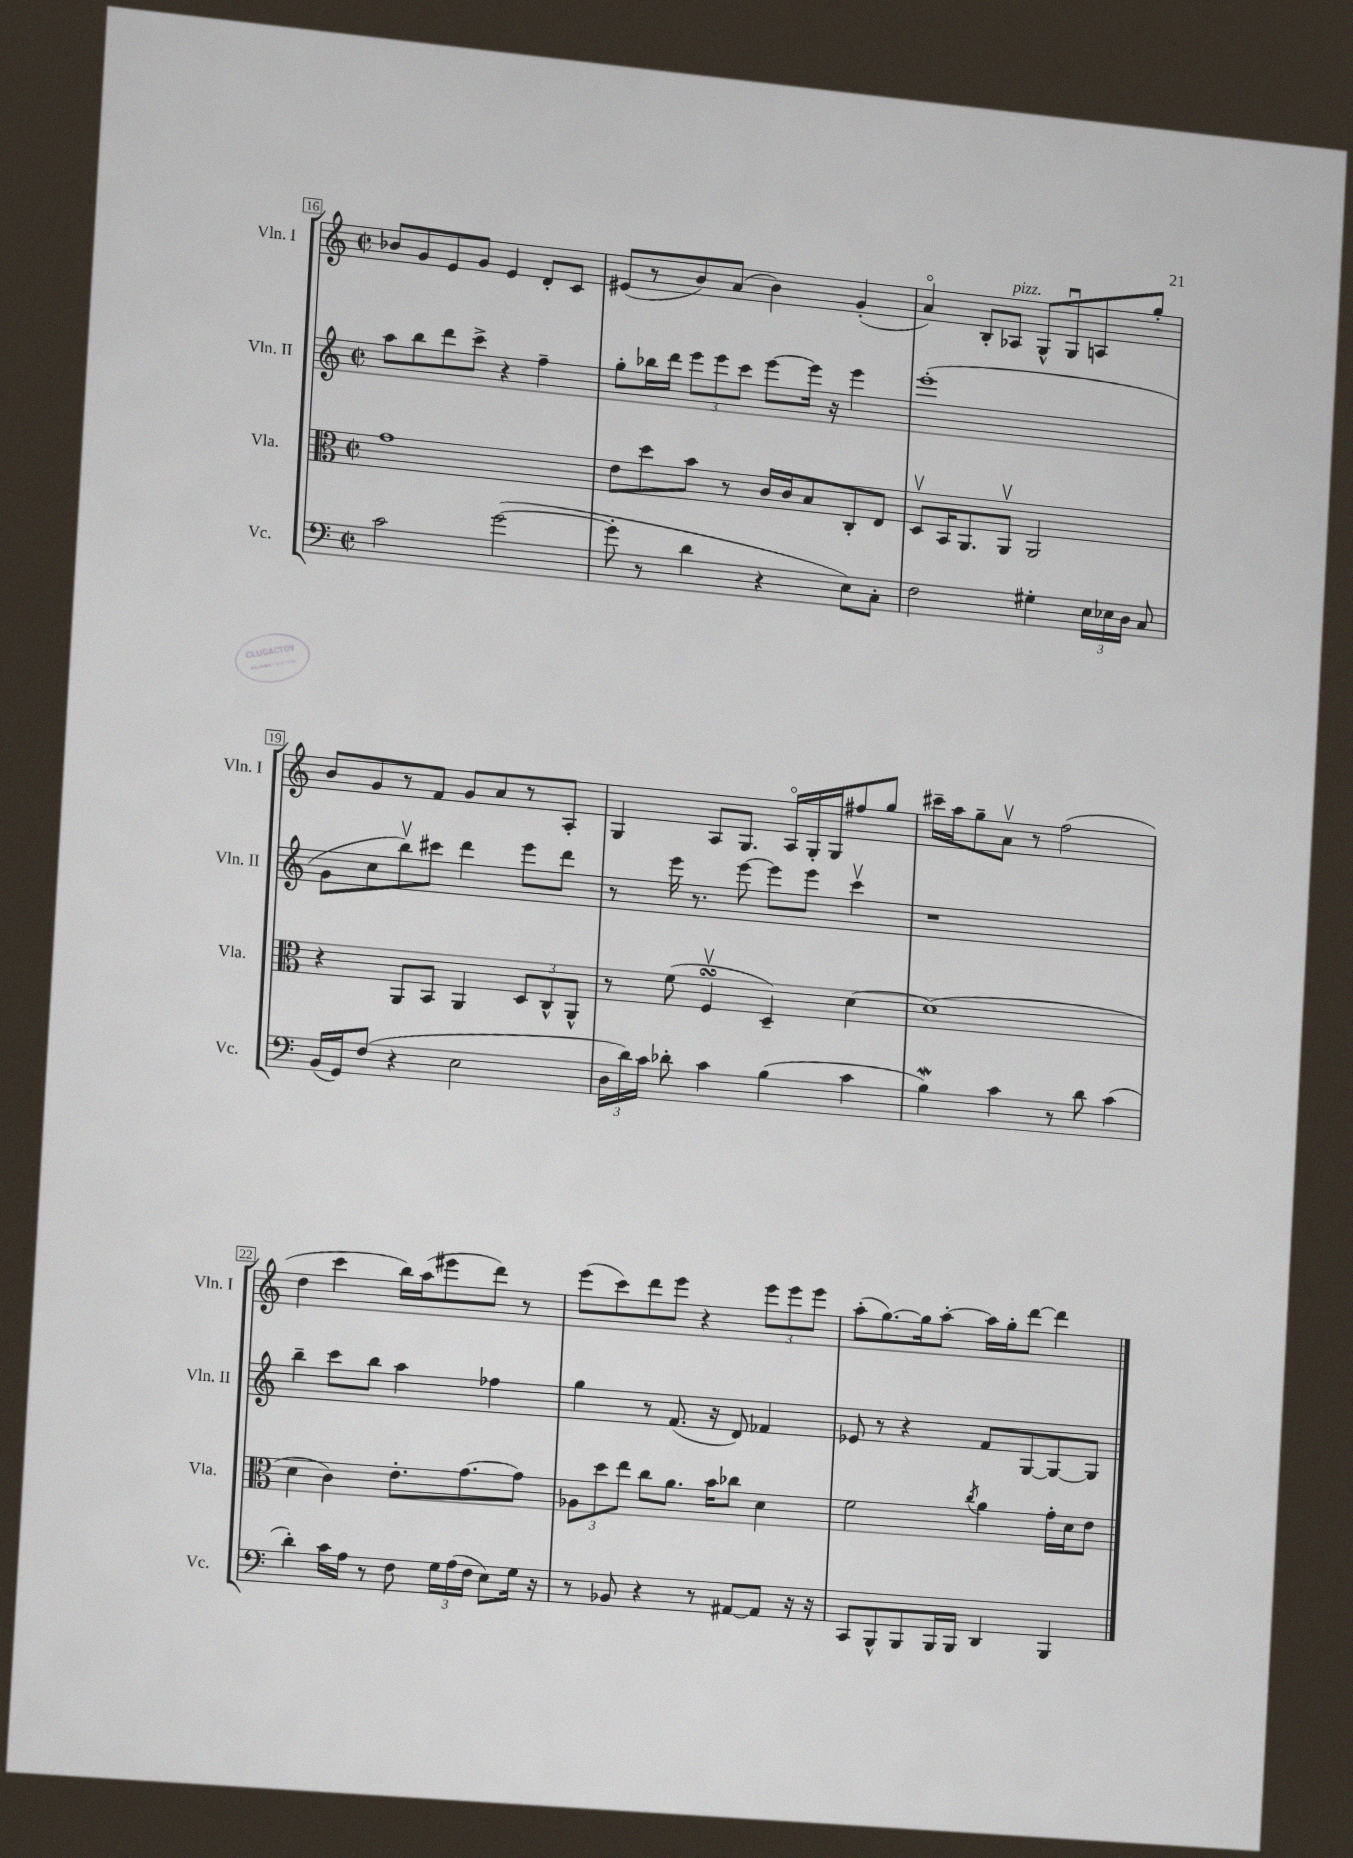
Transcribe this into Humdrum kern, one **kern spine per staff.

**kern	**kern	**kern	**kern
*staff4	*staff3	*staff2	*staff1
*clefF4	*clefC3	*clefG2	*clefG2
*k[]	*k[]	*k[]	*k[]
*M2/2	*M2/2	*M2/2	*M2/2
*met(c|)	*met(c|)	*met(c|)	*met(c|)
2c	1g	8aa	8b-
.	.	8bb	8g
.	.	8ddd	8e
.	.	8ccc^	8g
([2g	.	4r	4e
.	.	4ff~	8d'
.	.	.	8c
=	=	=	=
8g']	8e	8gg'	(8e#
8r	8dd	16bb-	8r
.	.	16ddd	.
4d	8b	12eee	8b)
.	.	12eee	.
.	8r	.	(8a
.	.	12ccc	.
4r	16c	[8eee	4b)
.	16c	.	.
.	8B	16eee]	.
.	.	16r	.
8E)	8C'	4eee	(4g'
8C'	8E	.	.
=	=	=	=
2F	8Dv	(1eee'	4ao)
.	16BB	.	.
.	8.AA	.	.
.	.	.	8B'
.	8AAv	.	8A-
4G#'	2AA	.	8G^^
.	.	.	8Gu
24E	.	.	8A
24E-	.	.	.
24D	.	.	.
8C	.	.	8gg'
=	=	=	=
(16BB	4r	8g	8b
16GG)	.	.	.
(8F	.	8cc	8g
4r	8AA	8bbv)	8r
.	8BB	8ccc#	8f
2E	4AA	4ddd	8g
.	.	.	8a
.	12D	8eee	8r
.	12C^^	.	.
.	.	8ddd	8A'
.	12AA^^	.	.
=	=	=	=
24D	8r	8r	4G
24d)	.	.	.
24c	.	.	.
8d-'	(8f	16eee	.
.	.	8.r	.
4c	4Fv	.	8A
.	.	[8eee	8.G
(4B	4D~)	8eee]	.
.	.	.	16Ao
.	.	8eee	16G'
.	.	.	16G
4c	[4d	4cccv	8ff#
.	.	.	8gg
=	=	=	=
4B)	(1d]	1r	16ccc#~
.	.	.	16aa
.	.	.	8gg~
4c	.	.	8av
.	.	.	8r
8r	.	.	(2ff
8d	.	.	.
(4c	.	.	.
=	=	=	=
4d')	4d	4bb~	4dd
16c	4c)	8ccc	4ccc
16A	.	.	.
8r	.	8bb	.
8F	8.e'	4aa	16bb)
.	.	.	(16aa
24G	.	.	8eee#
(24A	.	.	.
.	[8.g	.	.
24F	.	.	.
8E)	.	4ff-	8ddd)
16G	8g]	.	8r
16r	.	.	.
=	=	=	=
8r	12A-	4gg	(8eee
.	12dd	.	.
8BB-	.	.	8ccc)
.	12ee	.	.
4r	8cc	8r	8ddd
.	8.a	(8.f	8eee
8r	.	.	4r
.	16b	16r	.
[8AA#	8cc-	8d)	.
8AA#]	4d	4f-	12eee
.	.	.	12eee
16r	.	.	.
.	.	.	12eee
16r	.	.	.
=	=	=	=
8CC	2f	8e-	(8aa'
8BBB^^	.	8r	[8.gg)
8BBB	.	4r	.
.	.	.	16gg]
16BBB	.	.	[8aa'
16BBB	.	.	.
.	8qcc	.	.
4DD	4a	8f	16aa]
.	.	.	16gg'
.	.	[8G	[8ddd
4BBB	16g'	8G_	4ddd]
.	16d	.	.
.	8e	8G]	.
==	==	==	==
*-	*-	*-	*-
